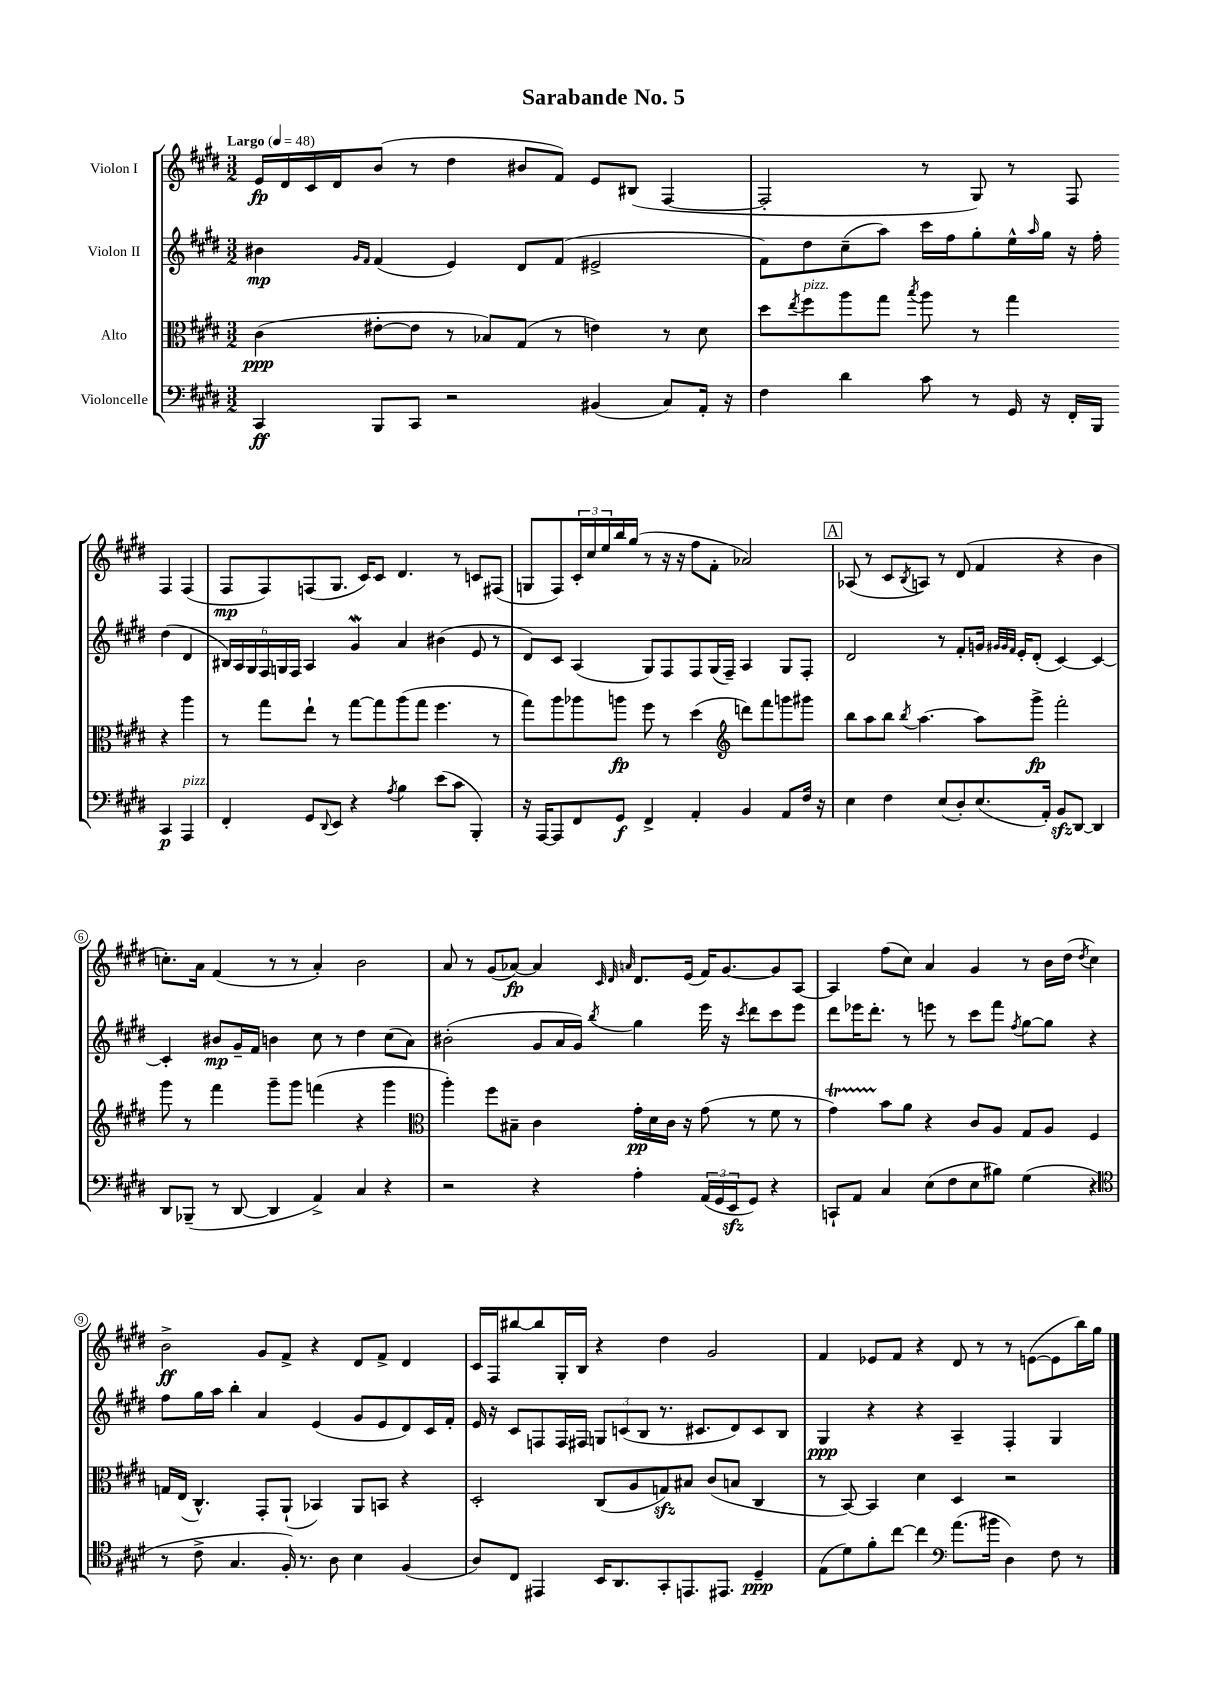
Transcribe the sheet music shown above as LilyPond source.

\header { title = "Sarabande No. 5" }
<<
\new StaffGroup <<
\new Staff = "s0" \with { instrumentName = "Violon I" } {
    \clef treble \key e \major \numericTimeSignature \time 3/2 \tempo "Largo" 4 = 48
    e'16\fp dis'16 cis'16 dis'16 b'8( r8 dis''4 bis'8 fis'8) e'8 bis8( fis4~ |
    fis2-. r8 gis8) r8 fis8 fis4 fis4( |
    fis8\mp fis8) f8( gis8. cis'16) cis'8 dis'4. r8 c'8 fis8( |
    g8 fis8) \tuplet 3/2 { cis'16-. cis''16 e''16 } b''16 gis''16( r8 r16 r16 fis''8 fis'8-. aes'2) |
    \mark \markup { \box "A" } aes8( r8 cis'8 \acciaccatura { b8 } a8) r8 dis'8( fis'4 r4 b'4 |
    c''8.-.) a'16 fis'4( r8 r8 a'4-.) b'2 |
    a'8 r8 gis'8( aes'8~\fp) aes'4 \grace { cis'32 dis'32 a'32 } dis'8. e'16( fis'16) gis'8.~ gis'8 a8~ |
    a4 fis''8( cis''8) a'4 gis'4 r8 b'16 dis''16( \acciaccatura { dis''8 } cis''4) |
    b'2->\ff gis'8 fis'8-> r4 dis'8 fis'8-> dis'4 |
    cis'16 fis16 bis''8~ bis''8 gis16-. b16 r4 dis''4 gis'2 |
    fis'4 ees'8 fis'8 r4 dis'8 r8 r8 e'8~( e'8 b''16) gis''16 \bar "|." |
}
\new Staff = "s1" \with { instrumentName = "Violon II" } {
    \clef treble \key e \major \numericTimeSignature \time 3/2
    bis'4\mp \grace { gis'16 fis'16 } fis'4( e'4) dis'8 fis'8( eis'2-> |
    fis'8) dis''8 cis''8--( a''8) cis'''16 fis''16 gis''8-. e''16-^ \grace { a''16 } gis''16 r16 fis''16-. dis''4( dis'4 |
    \tuplet 6/4 { bis16) a16 gis16 fis16 g16 fis16 } a4 gis'4\mordent a'4 bis'4( e'8 r8 |
    dis'8) cis'8 a4( gis8) fis8 fis8 gis16( fis16--) a4 gis8 fis8-. |
    \mark \markup { \box "A" } dis'2 r8 fis'8-. g'16 \grace { gis'32 gis'32 fis'32 } e'16-. dis'8-.( cis'4~) cis'4~ |
    cis'4-. bis'8\mp gis'16-- fis'16 b'4 cis''8 r8 dis''4 cis''8( a'8) |
    bis'2-.( gis'8 a'16 gis'16) \acciaccatura { b''8 } gis''4 e'''16 r16 \acciaccatura { cis'''8 } dis'''8 cis'''8 e'''8 |
    dis'''8 ees'''16 dis'''8.-. r8 e'''8 r8 cis'''8 fis'''8 \acciaccatura { fis''8 } gis''8~ gis''8 r4 |
    fis''8 gis''16 a''16 b''4-. a'4 e'4( gis'8 e'8 dis'8) cis'16 fis'16-. |
    e'16 r16 cis'8 f8 f16 fis16 \tuplet 3/2 { g8 c'8( b8 } r8. cis'8. dis'8) cis'8 b8 |
    gis4\ppp r4 r4 a4-- fis4-. gis4 \bar "|." |
}
\new Staff = "s2" \with { instrumentName = "Alto" } {
    \clef alto \key e \major \numericTimeSignature \time 3/2
    cis'4\ppp( eis'8~-. eis'8 r8 bes8) gis8( r8 e'4) r8 dis'8 |
    dis''8 \acciaccatura { e''8 } fis''8^\markup { \italic "pizz." } a''8 gis''8 \acciaccatura { b''8 } a''8 r8 gis''4 r4 a''4 |
    r8 gis''8 e''8-! r8 gis''8~ gis''8 a''8( gis''8 fis''4. r8 |
    gis''8) a''8 aes''8 a''8\fp fis''8 r8 dis''4( \clef treble d'''8) fis'''8 g'''8 gis'''8 |
    \mark \markup { \box "A" } b''8 a''8 b''8 \acciaccatura { b''8 } a''4.~ a''8 gis'''8->\fp fis'''2-. |
    gis'''8 r8 fis'''4 gis'''8-- gis'''8 f'''4( r4 gis'''4 |
    \clef alto a''4-.) fis''8 bis8-- cis'4 gis'16-.\pp dis'16 cis'16 r16 gis'8( r8 fis'8 r8 |
    gis'4\startTrillSpan) b'8\stopTrillSpan a'8 r4 cis'8 a8 gis8 a8 fis4 |
    g16 e16( cis4.-^) gis,8-. a,8-!( bes,4) a,8 b,8 r4 |
    dis2-. cis8( a8 g8\sfz) bis8 cis'8( b8 cis4 |
    r8 b,8~) b,4 dis'4 dis4 r2 \bar "|." |
}
\new Staff = "s3" \with { instrumentName = "Violoncelle" } {
    \clef bass \key e \major \numericTimeSignature \time 3/2
    cis,4\ff b,,8 cis,8 r2 bis,4( cis8) a,16-. r16 |
    fis4 dis'4 cis'8 r8 gis,16 r16 fis,16-. b,,16 cis,4\p a,,4^\markup { \italic "pizz." } |
    fis,4-. gis,8 \appoggiatura { dis,8 } e,8 r4 \acciaccatura { a8 } b4 e'8( cis'8 b,,4-.) |
    r16 a,,16~ a,,8 fis,8 gis,8\f fis,4-> a,4-. b,4 a,8 fis16 r16 |
    \mark \markup { \box "A" } e4 fis4 e8( dis8-.) e8.( a,16-.) b,8\sfz dis,8~ dis,4 |
    dis,8 bes,,8--( r8 dis,8~ dis,4 a,4->) cis4 r4 |
    r2 r4 a4-. \tuplet 3/2 { a,16( gis,16 e,16\sfz } gis,8) r4 |
    c,8-! a,8 cis4 e8( fis8 e8 bis8) gis4( r4 |
    \clef tenor r8 cis'8-> gis4. fis16-.) r8. a8 b4 fis4( |
    a8) cis8 eis,4 b,16 a,8. gis,8-. e,8. eis,8. dis4--\ppp |
    e8( dis'8) fis'8-. cis''8~ cis''4 \clef bass a'8.( bis'16 dis4) fis8 r8 \bar "|." |
}
>>
>>
\layout { \context { \Score \override BarNumber.stencil = #(make-stencil-circler 0.1 0.3 ly:text-interface::print) } }
